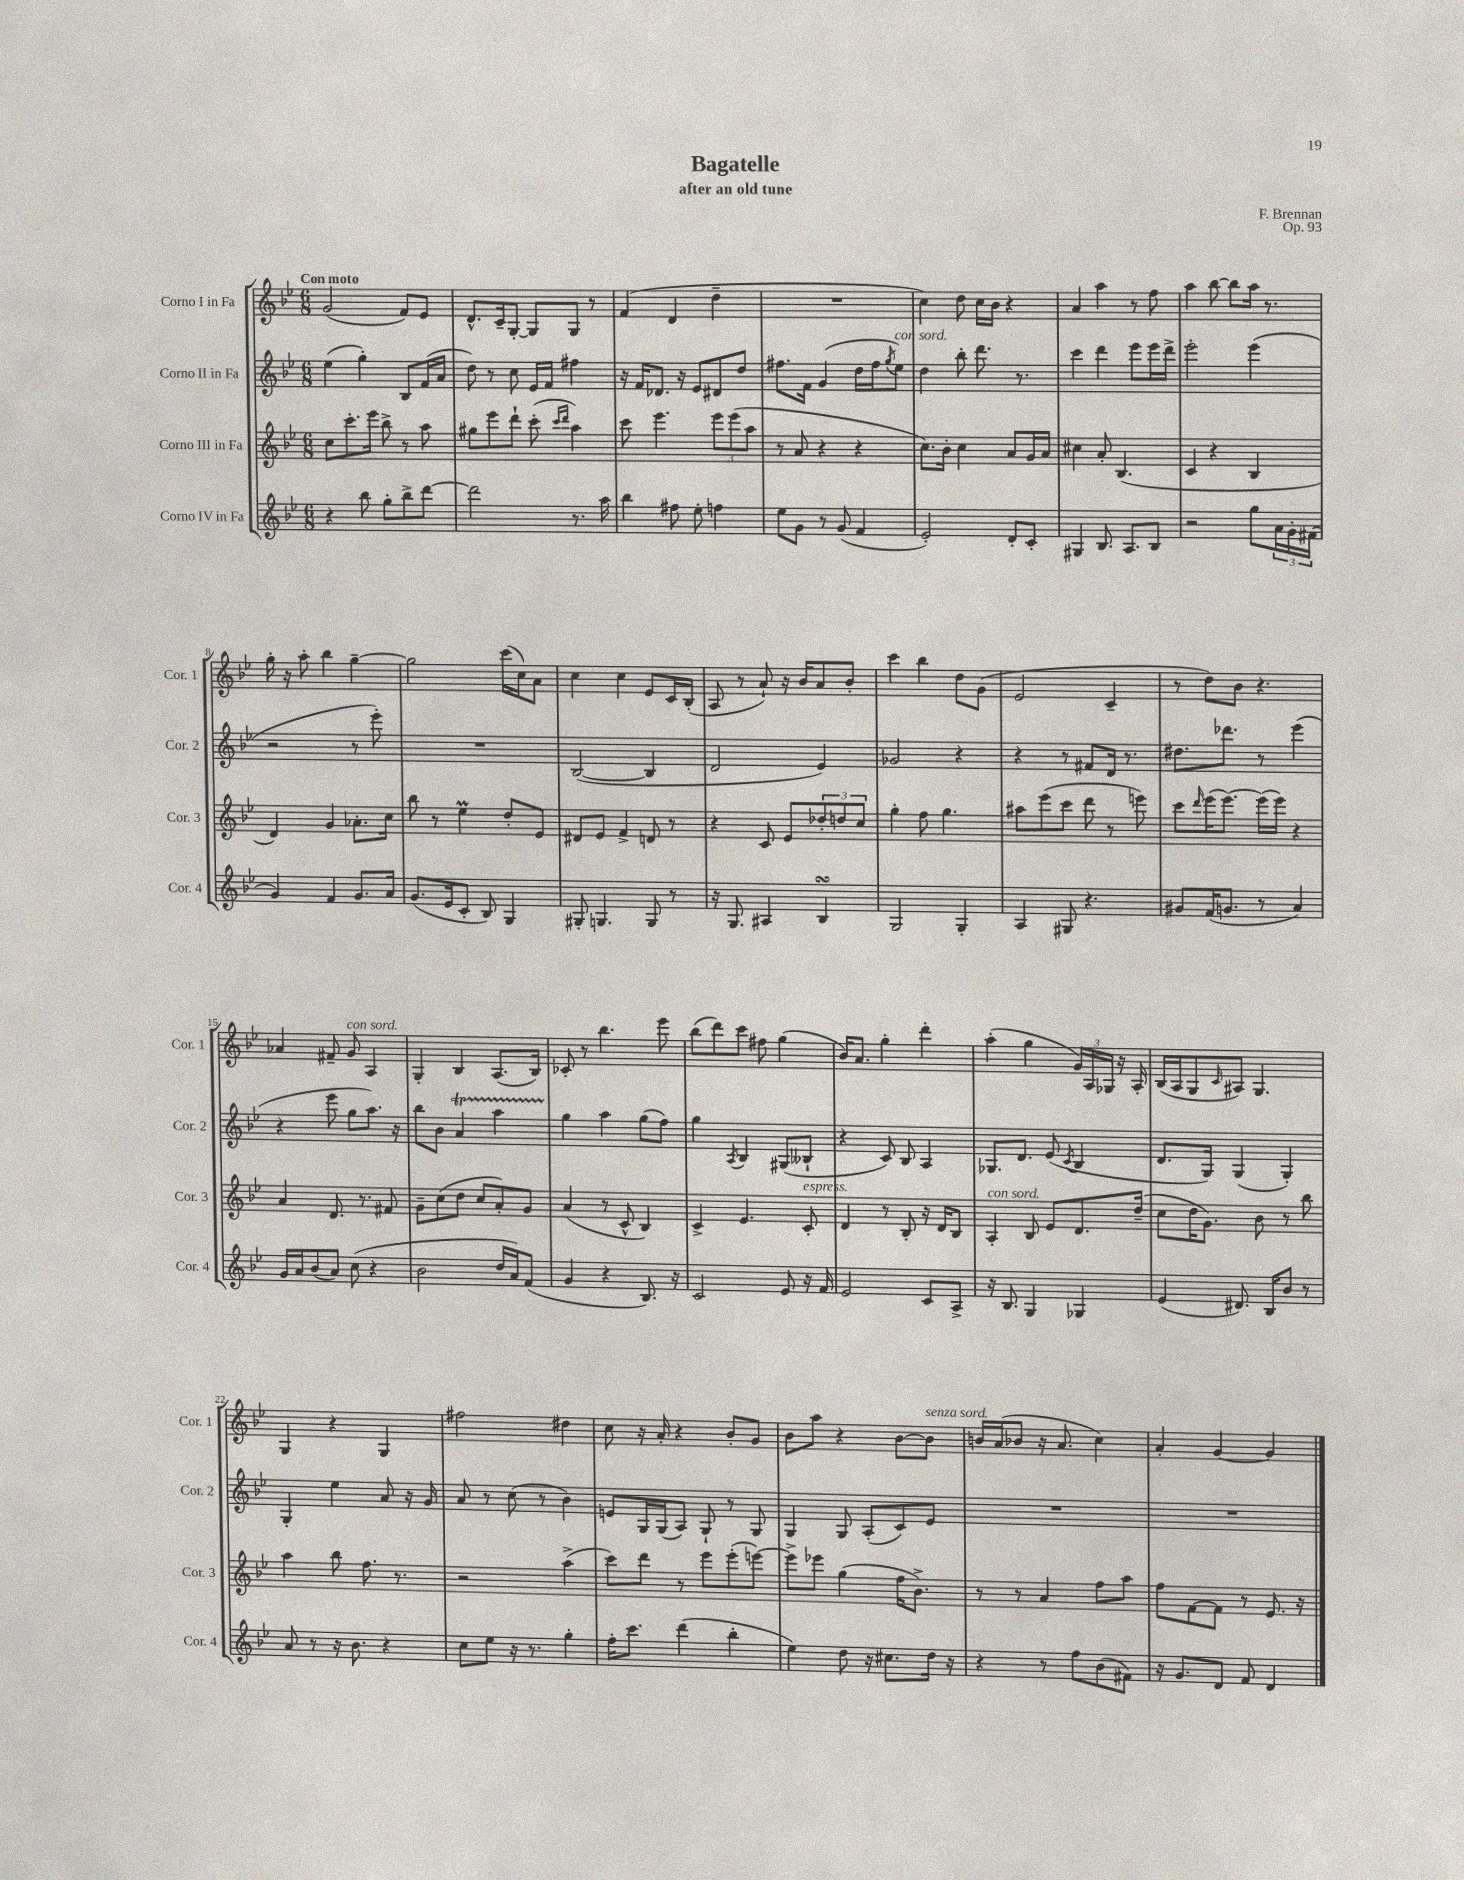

**kern	**kern	**kern	**kern
*part4	*part3	*part2	*part1
*staff4	*staff3	*staff2	*staff1
*I"Corno IV in Fa	*I"Corno III in Fa	*I"Corno II in Fa	*I"Corno I in Fa
*I'Cor. 4	*I'Cor. 3	*I'Cor. 2	*I'Cor. 1
*clefG2	*clefG2	*clefG2	*clefG2
*k[b-e-]	*k[b-e-]	*k[b-e-]	*k[b-e-]
*M6/8	*M6/8	*M6/8	*M6/8
=1	=1	=1	=1
!	!	!	!LO:TX:a:B:t=Con moto
4r	8cc\L	(4ee-\	(2g/
.	8.ccc'\	.	.
8bb-\	.	4gg'\)	.
.	16eee-\Jk	.	.
8gg'\L	8bb-^\	.	.
8bb-^\	8r	8B-/L	8f/L)
[8ddd\J	8aa\	(16f/L	8e-/J
.	.	16a/JJ	.
=2	=2	=2	=2
2ddd\]	8gg#X\L	8dd\)	8.d^^/L
.	8eee-\	8r	.
.	.	.	16c~/k
.	8ddd`\J	8cc\	[8G'/J
.	(8ccc'\	16e-/LL	8G/L]
.	.	16f/JJ	.
.	16qqccc/LL	.	.
.	16qqddd/JJ	.	.
8.r	4aa\)	4ff#X\	8G/J
.	.	.	8r
16aa\	.	.	.
=3	=3	=3	=3
4bb-\	8ccc\	16r	(4f/
.	.	16f/KL	.
.	4.eee-\	8.d-X/J	.
8ff#X\	.	.	4d/
.	.	16r	.
8ee-'\	.	8e-/L	.
4ffn\	12eee-\L	8d#X/	4dd~\
.	(12eee-\	.	.
.	.	8dd/J	.
.	12aa\J	.	.
=4	=4	=4	=4
8ee-\L	8r	8.ff#X\L	2.r
8g\J	8a/	.	.
.	.	16f\Jk	.
8r	4r	(4g/	.
(8g/	.	.	.
4f/	4r	16dd\LL	.
.	.	16ff#\J	.
.	.	8qgg/	.
!	!	!LO:TX:a:i:t=con sord.	!
.	.	8ee-\J)	.
=5	=5	=5	=5
2e-'/)	8.cc\L)	4dd\	4cc\)
.	16b-'\Jk	.	.
.	4cc\	8bb-'\	8dd\
.	.	8.ddd\	16cc\LL
.	.	.	16b-\JJ
8d'/L	8a/L	.	4r
.	.	8.r	.
8c'/J	16g/L	.	.
.	16a/JJ	.	.
=6	=6	=6	=6
4G#X/	4cc#X\	4ccc\	4a/
8.B-/	8a'/	4ddd\	4aa\
.	(4.B-/	.	.
8.A/L	.	.	.
.	.	8eee-\L	8r
8B-/J	.	16eee-\L	8ff\
.	.	16ddd^\JJ	.
=7	=7	=7	=7
2r	4c/	2eee-'\	4aa\
.	4r	.	[8bb-\
.	.	.	8bb-\L]
8gg\L	4B-/	(4eee-\	16aa\Jk
.	.	.	8.r
24a\L	.	.	.
24g'\	.	.	.
(24f#X\JJ	.	.	.
!!LO:LB:g=z
=8	=8	=8	=8
4g/)	4d/)	2r	16gg'\
.	.	.	16r
.	.	.	8aa'\
4f/	4g/	.	4bb-\
8.g/L	8.a-X'\L	8r	[4gg~\
.	.	8eee-'\)	.
16a/Jk	16cc\Jk	.	.
=9	=9	=9	=9
(8.g/L	8bb-\	2.r	2gg\]
.	8r	.	.
16e-/k	.	.	.
8c'/J	4ee-M\	.	.
8B-/)	.	.	.
4G/	8dd'/L	.	(16ccc\LL
.	.	.	16cc\J)
.	8e-/J	.	8a\J
=10	=10	=10	=10
8G#X'/	8d#X/L	([2B-/	4cc\
4.Gn/	8e-/J	.	.
.	4f^/	.	4cc\
8G/	8dn/	4B-/]	8e-/L
8r	8r	.	16c/L
.	.	.	(16B-'/JJ
=11	=11	=11	=11
16r	4r	2d/	8A/
8.G/	.	.	.
.	.	.	8r
4A#X/	8c/	.	8a`/)
.	8e-/L	.	16r
.	.	.	16b-/KL
4B-sSSs/	12dd-X'/	4e-/)	8a/
.	12ddn/	.	.
.	.	.	8b-'/J
.	12cc/J	.	.
=12	=12	=12	=12
2G/	4gg'\	2g-X/	4ccc\
.	8ff\	.	4bb-\
.	4.gg\	.	.
4G'/	.	4r	8dd\L
.	.	.	(8g\J
=13	=13	=13	=13
4A/	8aa#X\L	4r	2e-/
.	(8eee-\	.	.
8G#X/	8ccc\J	8r	.
4.r	8ddd\	8f#X/L	.
.	8r	16d/Jk	4c~/
.	.	8.r	.
.	8eeen\)	.	.
=14	=14	=14	=14
8g#X/L	8ccc\L	8.dd#X\L	8r
.	16qqddd/	.	.
(16f/K	(16eee-\K	.	8dd\L)
8.gn/J	[8.eee-\J)	8.ddd-X\J	.
.	.	.	8b-\J
8r	(16eee-\LL]	8r	4.r
.	16eee-\JJ)	.	.
4a/)	4r	(4eee-\	.
!!LO:LB:g=z
=15	=15	=15	=15
16g/LL	4a/	4r	4a-X/
16a/J	.	.	.
(8b-/	.	.	.
8a/J)	8.d/	8eee-\	8f#X~/
!	!	!	!LO:TX:a:i:t=con sord.
(8cc\	.	8gg\L	8g/
.	8.r	.	.
4r	.	8.aa\J)	4A/
.	8f#X/	.	.
.	.	16r	.
=16	=16	=16	=16
2b-\	8g~\L	8bb-\L	4G'/
.	(8cc\	8b-\J	.
.	8dd\J	4at/	4B-/
.	8cc/L	.	.
16dd/LL	8a'/)	4aaTTT\	(8.A/L
16a/J)	.	.	.
(8f/J	8g/J	.	.
.	.	.	16B-/Jk)
=17	=17	=17	=17
4g/	(4a/	4gg\	8c-X'/
.	.	.	8r
4r	8r	4aa\	4.bb-\
.	8c^^/	.	.
8.B-/)	4B-/)	(8gg\L	.
.	.	8ff\J)	8eee-\
16r	.	.	.
=18	=18	=18	=18
2c/	4c^/	4gg\	(8bb-\L
.	.	.	8ddd\)
.	.	8qA/	.
.	4.e-/	4B-/	8ccc\J
.	.	.	8ff#X\
8e-/	.	(8G#X/L	(4gg\
!	!LO:TX:a:i:t=espress.	!	!
16r	8c'/	8B--X`/J	.
16f/	.	.	.
=19	=19	=19	=19
2e-/	4d/	4r	16b-/KL)
.	.	.	8.a/J
.	8r	8c/)	4gg'\
.	8B-'/	8B-/	.
8c/L	16r	4A/	4ddd'\
.	16d/KL	.	.
8A^/J	8B-/J	.	.
=20	=20	=20	=20
!	!LO:TX:a:i:t=con sord.	!	!
16r	4A'/	8.G-X/L	(4aa'\
8.B-/	.	.	.
.	.	8.d/J	.
4G/	8B-/	.	4gg\
.	8e-/L	(8e-/	.
.	.	8qc/	.
4G-X/	8.d/	4B-/	24g/LL)
.	.	.	24A/
.	.	.	24G-X/JJ
.	.	.	16r
.	(16dd~/Jk	.	16A'/
=21	=21	=21	=21
(4e-/	8cc\L	8.d/L	(16B-/LL
.	.	.	16A/J
.	16dd\K	.	8G/
.	8.g\J)	16G/Jk)	.
.	.	.	16qqc/
8.d#X/)	.	(4G/	8A#X/J)
.	8b-\	.	4.G/
16B-/KL	.	.	.
8b-/J	8r	4G'/)	.
8r	8bb-\	.	.
!!LO:LB:g=z
=22	=22	=22	=22
8a/	4aa\	4G'/	4G/
8r	.	.	.
16r	8bb-\	4ee-\	4r
8.b-\	.	.	.
.	8.ff\	.	.
4r	.	8a/	4G/
.	8.r	.	.
.	.	16r	.
.	.	16g/	.
=23	=23	=23	=23
8cc\L	2r	8a/	2ff#X\
8ee-\J	.	8r	.
16r	.	(8cc\	.
8.r	.	.	.
.	.	8r	.
4gg'\	(4aa^\	4b-\)	4dd#X\
=24	=24	=24	=24
16ff'\KL	8ccc\L)	8en/L	8cc\
8.ccc\J	.	.	.
.	8ddd\J	16G/L	16r
.	.	(16G/J	16a'/
(4ddd\	8r	8A/J)	4r
.	8eee-\L	8G`/	.
4bb-'\	(8eee-'\	8r	8b-'/L
.	[8eeen\J)	8G/	8g/J
=25	=25	=25	=25
4ee-\)	8eee^\L]	4G/	8b-\L
.	8eee-X\J	.	8aa\J
8dd\	(4gg\	8G/	4r
16r	.	(8A'/L	.
8.cc#X\L	.	.	.
.	16ff\KL	8c/)	[8b-\L
.	8.b-^\J)	.	.
!	!	!	!LO:TX:a:i:t=senza sord.
16dd\Jk	.	8e-/J	8b-\J]
16r	.	.	.
=26	=26	=26	=26
4r	8r	2.r	16bn/LL
.	.	.	(16a/J
.	8r	.	8b-X/J
8r	4a/	.	16r
.	.	.	8.a/
8ff\L	.	.	.
(8b-\	8ff\L	.	4cc\)
8f#X\J)	8aa\J	.	.
=27	=27	=27	=27
16r	8ff\L	2.r	4a'/
8.g/L	.	.	.
.	[8f\	.	.
8d/J	8f\J]	.	[4g/
8f/	8r	.	.
4d/	8.e-/	.	4g/]
.	16r	.	.
==	==	==	==
*-	*-	*-	*-
